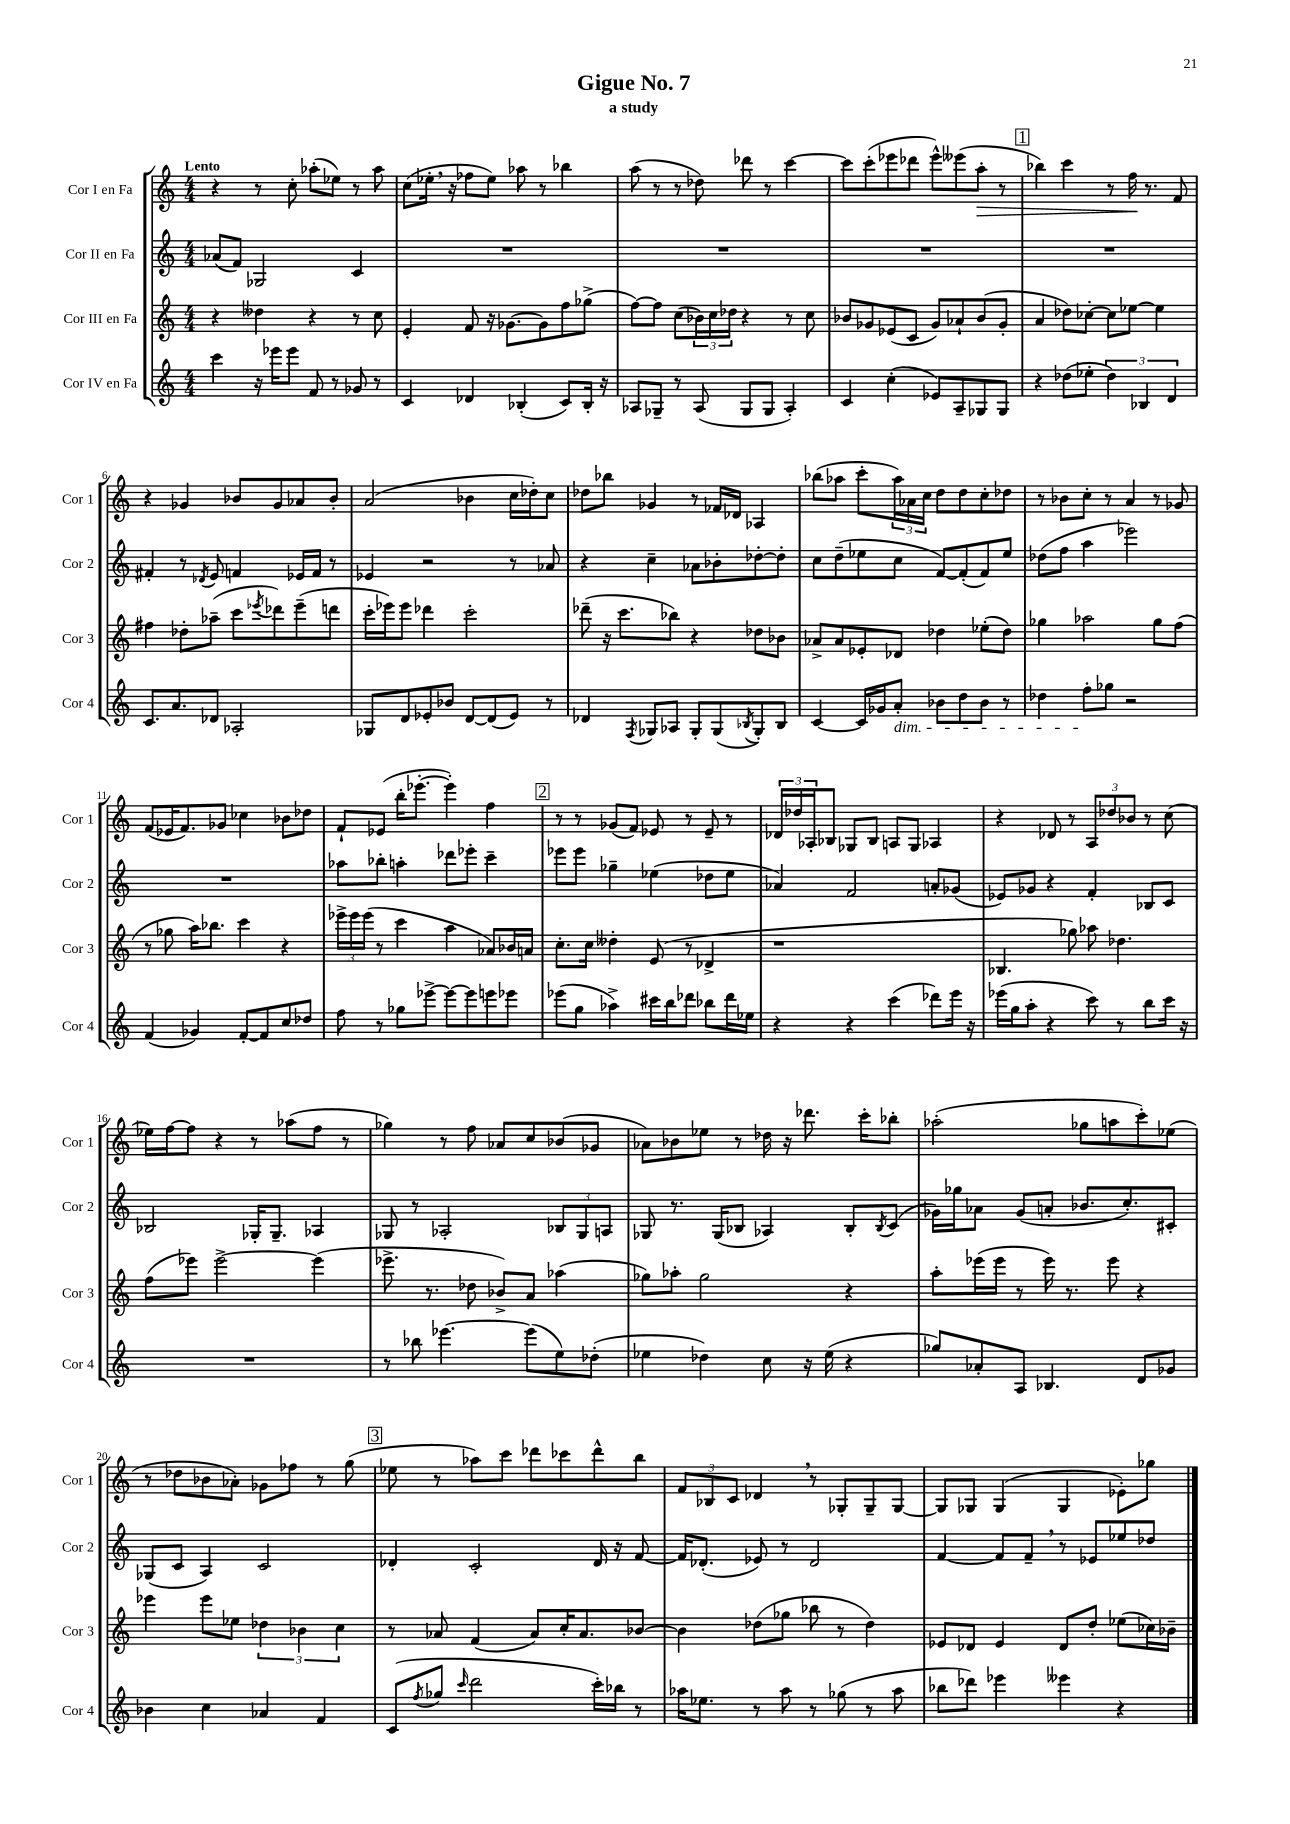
\header { title = "Gigue No. 7" subtitle = "a study" }
<<
\new StaffGroup <<
\new Staff = "s0" \with { instrumentName = "Cor I en Fa" shortInstrumentName = "Cor 1" } {
    \clef treble \key c \major \numericTimeSignature \time 4/4 \tempo "Lento"
    r4 r8 c''8-. aes''8-.( ees''8) r8 aes''8 |
    c''8( ees''16-. \breathe r16 fes''8 ees''8) aes''8 r8 bes''4 |
    a''8( r8 r8 des''8) des'''8 r8 c'''4~ |
    c'''8 c'''8-.( ees'''8 des'''8 ees'''8-^) eeses'''8( a''8-.\> r8 |
    \mark \markup { \box "1" } bes''4) c'''4 r8 f''16\! r8. f'8 |
    r4 ges'4 bes'8 ges'8 aes'8 bes'8-. |
    a'2( bes'4 c''16 des''16-.) c''8 |
    des''8 bes''8 ges'4 r8 fes'16 des'16 aes4 |
    bes''8( aes''8 c'''8-. \tuplet 3/2 { aes''16) aes'16 c''16 } d''8 d''8 c''8-. des''8 |
    r8 bes'8 c''8-. r8 a'4 r8 ges'8 |
    f'8( ees'16 f'8.) ges'8 ces''4 bes'8 des''8 |
    f'8-! ees'8( b''16-. ees'''8.~-. ees'''4-.) f''4 |
    \mark \markup { \box "2" } r8 r8 ges'8( f'8) ees'8 r8 ees'8-- r8 |
    \tuplet 3/2 { des'16 des''16 aes16-. } bes8 ges8 bes8 a8 ges8 aes4 |
    r4 des'8 r8 \tuplet 3/2 { a8 des''8 bes'8 } r8 c''8( |
    ees''16) f''16~ f''8 r4 r8 aes''8( f''8 r8 |
    ges''4) r8 f''8 aes'8 c''8 bes'8( ges'8 |
    aes'8) bes'8 ees''8 r8 des''16 r16 des'''8. c'''16-. bes''8-. |
    aes''2-.( ges''8 a''8 c'''8-.) ees''8( |
    r8 des''8 bes'8 aes'8-.) ges'8 fes''8 r8 g''8( |
    \mark \markup { \box "3" } ees''8 r8 aes''8) c'''8 des'''8 ces'''8 des'''8-^ b''8 |
    \tuplet 3/2 { f'8 bes8 c'8 } des'4 \breathe r8 ges8-. ges8-- ges8~ |
    ges8 ges8 ges4( ges4 ees'8-.) ges''8 \bar "|." |
}
\new Staff = "s1" \with { instrumentName = "Cor II en Fa" shortInstrumentName = "Cor 2" } {
    \clef treble \key c \major \numericTimeSignature \time 4/4
    aes'8( f'8) ges2 c'4 |
    R1 |
    R1 |
    R1 |
    \mark \markup { \box "1" } R1 |
    fis'4-. r8 \acciaccatura { des'8 } e'8 f'4 ees'16 f'16 r8 |
    ees'4 r2 r8 aes'8 |
    r4 c''4-- aes'8 bes'8-. des''8~-. des''8-. |
    c''8 d''8--( ees''8 c''8 f'8~) f'8-.( f'8) ees''8 |
    des''8( f''8 a''4 ees'''2) |
    R1 |
    aes''8 bes''8-. a''4-. des'''8 ees'''8-. c'''4-- |
    \mark \markup { \box "2" } ees'''8 ees'''8 ges''4-- ees''4( des''8 ees''8 |
    aes'4) f'2 a'8-. ges'8( |
    ees'8) ges'8 r4 f'4-. bes8 c'8 |
    bes2 ges16-. ges8.-- aes4 |
    ges8 r8 aes2-. \tuplet 3/2 { bes8 ges8 a8 } |
    ges8 r8. ges16( bes8 aes4) bes8-. \acciaccatura { bes8 } c'8( |
    ges'16) ges''16 aes'8 ges'8( a'8-. bes'8. c''8.-.) cis'8-. |
    ges8( c'8 a4) c'2 |
    \mark \markup { \box "3" } des'4-. c'2-. des'16 r16 f'8~ |
    f'16 des'8.-.( ees'8) r8 des'2 |
    f'4~ f'8 f'8-- \breathe r8 ees'8 ees''8 des''8 \bar "|." |
}
\new Staff = "s2" \with { instrumentName = "Cor III en Fa" shortInstrumentName = "Cor 3" } {
    \clef treble \key c \major \numericTimeSignature \time 4/4
    r4 deses''4 r4 r8 c''8 |
    e'4-. f'8 r16 ges'8.~ ges'8 f''8 ges''8->( |
    f''8~) f''8 c''8( \tuplet 3/2 { bes'16) c''16 des''16 } r4 r8 c''8 |
    bes'8 ges'8 ees'8( c'8 ges'8) aes'8-! bes'8( ges'8-. |
    \mark \markup { \box "1" } a'4 des''8) ces''8~-. ces''8 ees''8~ ees''4 |
    fis''4 des''8-. aes''8--( c'''8 \acciaccatura { ees'''8 } des'''8) ees'''8--( d'''8 |
    c'''16-. ees'''16) ees'''8 des'''4 c'''2-. |
    des'''8--( r16 c'''8. bes''8) r4 des''8 bes'8 |
    aes'8-> aes'8 ees'8-. des'8 des''4 ees''8-.( des''8) |
    ges''4 aes''2 ges''8 f''8( |
    r8 ges''8 a''16) bes''8. c'''4 r4 |
    \tuplet 3/2 { ees'''16-> ees'''16 ees'''16( } r8 c'''4 a''4 aes'8) bes'16 a'16 |
    \mark \markup { \box "2" } c''8.-. c''16 deses''4-. e'8( r8 des'4-> |
    r1 |
    bes4. ges''8) aes''8 des''4. |
    f''8( ees'''8) ees'''2~-> ees'''4( |
    ees'''8.-> r8. des''8 bes'8->) a'8 aes''4( |
    ges''8) aes''8-. ges''2 r4 |
    a''8-. ees'''16( ees'''16 r8 ees'''16) r8. ees'''8 r4 |
    ees'''4 ees'''8 ees''8 \tuplet 3/2 { des''4 bes'4 c''4 } |
    \mark \markup { \box "3" } r8 aes'8 f'4( aes'8) c''16-. aes'8. bes'8~ |
    bes'4 des''8( ges''8 bes''8 r8 des''4) |
    ees'8 des'8 ees'4 des'8 d''8-. ees''8( ces''16) bes'16-- \bar "|." |
}
\new Staff = "s3" \with { instrumentName = "Cor IV en Fa" shortInstrumentName = "Cor 4" } {
    \clef treble \key c \major \numericTimeSignature \time 4/4
    c'''4 r16 ees'''16 ees'''8 f'8 r8 ges'8 r8 |
    c'4 des'4 bes4-.( c'8) bes16-. r16 |
    aes8 ges8-- r8 aes8( ges8 ges8 aes4-.) |
    c'4 c''4-.( ees'8) a8-- ges8 ges8 |
    \mark \markup { \box "1" } r4 des''8( ees''8-. \tuplet 3/2 { des''4) bes4 d'4 } |
    c'8. a'8. des'8 aes2-. |
    ges8 d'8 ees'8-. bes'8 d'8~ d'8( ees'8) r8 |
    des'4 \acciaccatura { f8 } ges8 aes8 ges8-. ges8( \acciaccatura { bes8 } ges8-.) bes8 |
    c'4~ c'16 ges'16 a'8-.\dim bes'8 d''8 bes'8 r8 |
    des''4 f''8-.\! ges''8 r2 |
    f'4( ges'4) f'8~-. f'8 c''8 des''8 |
    f''8 r8 ges''8 ees'''8~-> ees'''8~ ees'''8 e'''8 ees'''8 |
    \mark \markup { \box "2" } ees'''8( g''8 aes''4->) cis'''16 b''16 des'''8 bes''8 des'''16 ees''16 |
    r4 r4 c'''4( des'''8) e'''16 r16 |
    ees'''16( g''16 a''8-. r4 c'''8) r8 b''8 c'''16 r16 |
    R1 |
    r8 bes''8 ees'''4.~ ees'''8( e''8) des''8-.( |
    ees''4 des''4) c''8 r16 ees''16( r4 |
    ges''8) aes'8-. a8 bes4. d'8 ges'8 |
    bes'4 c''4 aes'4 f'4 |
    \mark \markup { \box "3" } c'8( \acciaccatura { f''8 } ges''8 \grace { c'''16 } d'''2 c'''16-.) bes''16 r8 |
    aes''16 ees''8. r8 aes''8 r8 ges''8( r8 aes''8 |
    bes''8 des'''8) ees'''4 eeses'''4 r4 \bar "|." |
}
>>
>>
